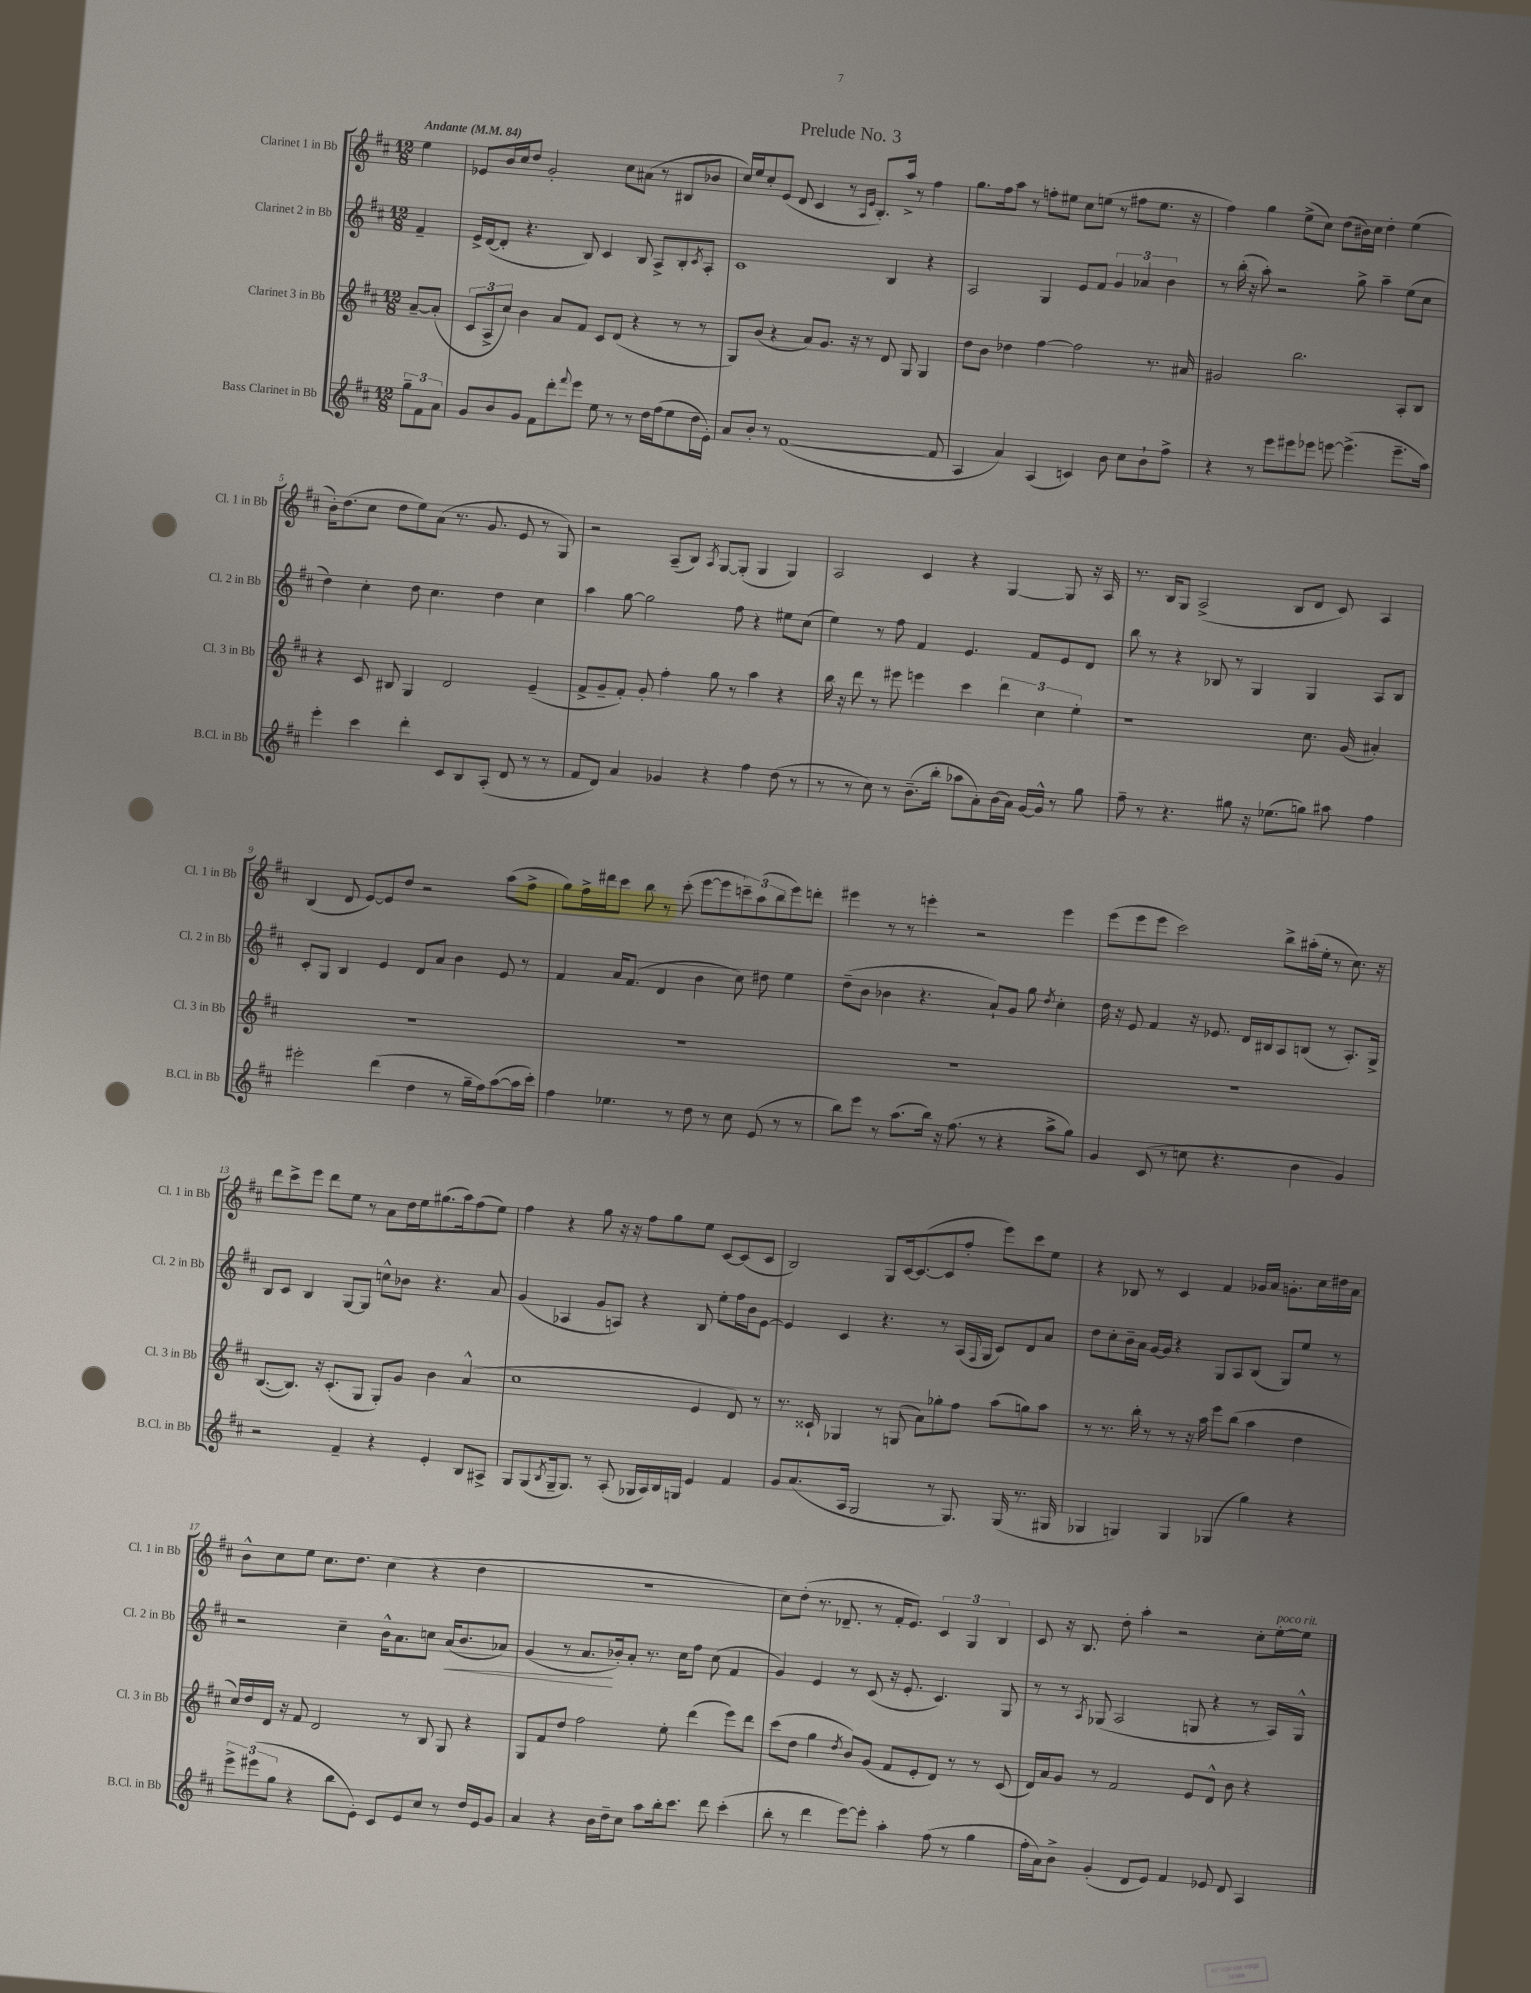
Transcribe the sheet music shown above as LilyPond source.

\header { title = "Prelude No. 3" }
<<
\new StaffGroup <<
\new Staff = "s0" \with { instrumentName = "Clarinet 1 in Bb" shortInstrumentName = "Cl. 1 in Bb" } {
    \clef treble \key d \major \numericTimeSignature \time 12/8 \partial 4 \tempo "Andante" 4 = 84
    e''4 |
    ees'8 b'16 cis''16 d''8 g'2-. cis''8 ais'8( r8 bis8 bes'8 |
    cis''16) e''16 cis''8-. e'8( d'8 cis'4 r8 \grace { a16 e'16 } b8.-.) a''16-> r8 fis''4 |
    g''8. fis''16 a''8 r8 f''8-. eis''8 cis''8 e''8( r8 fis''8 e''8. r16 |
    fis''4) g''4 e''8->( cis''8) d''8( bis'16) cis''16 d''4-. e''4( |
    b'16-.) d''8.( cis''8 d''8 e''8) a'8( r8. g'8. e'8 r8 g8) |
    r2 a8--( b8) \acciaccatura { a8 } g8~ g8-.( g4 g4) |
    a2 cis'4 r4 g4~ g8 r16 a16 |
    r8. b16 g8 a2->( b8 d'8 cis'8) a4 |
    b4( d'8 e'8~) e'8 d''8 r2 a''8( fis''8-> |
    g''8) fis''16-> dis'''16 cis'''8 b''8 r8 cis'''8-.( e'''8~ e'''8 \tuplet 3/2 { c'''8--) a''8( b''8 } e'''8) d'''8-. |
    eis'''4 r8 r8 e'''4-. r2 e'''4 |
    e'''8( e'''8 e'''8 cis'''2) b''8-> ais''16-.( e''16-. r8 cis''8.) r16 |
    d'''8 cis'''8-> e'''8 d'''8 e''8 r8 a'8 d''16 e''16 gis''8.( a''16) fis''8( e''8) |
    fis''4 r4 g''8 r16 r16 fis''8 g''8 e''8 cis'8~ cis'8( cis'8 |
    b2) g8 cis'16~ cis'8.~( cis'8 fis''8-. e'''8) cis'''8 e''8 |
    r4 bes8 r8 cis'4 fis'4 ges'16 a'16 g'8.-. cis''16 dis''16 a'16 |
    b'8-^ cis''8 e''8 cis''8. d''8. cis''4( r4 d''4 |
    R1. |
    cis''8) d''8-.( r8. des'8.-- r8 fis'16-. e'8.) \tuplet 3/2 { cis'4 g4 b4 } |
    cis'8 r16 b8. d''8-. a''4-. r2 cis''8-. e''16~-.^\markup { \italic "poco rit." } e''16 \bar "|." |
}
\new Staff = "s1" \with { instrumentName = "Clarinet 2 in Bb" shortInstrumentName = "Cl. 2 in Bb" } {
    \clef treble \key d \major \numericTimeSignature \time 12/8 \partial 4
    fis'4-- |
    e'16-> d'16~( d'8-. r4. b8) cis'4 b8 a8-> b8-. \acciaccatura { cis'8 } a8-. |
    cis'1 b4 r4 |
    a2 g4 e'8 fis'8 \tuplet 3/2 { g'4 aes'4 b'4 } |
    r8 b''16-.( r16 a''8-.) r2 g''8-> a''4-- e''8( cis''8 |
    d''4) cis''4-. d''8 cis''4. d''4 cis''4 |
    a''4 g''8~ g''2 fis''8 r4 eis''8 cis''8( |
    e''4) r8 fis''8 fis'4 e'4. fis'8 e'8 d'8 |
    b''8 r8 r4 bes8 r8 g4 g4 a8 bes8 |
    cis'8-. g8 b4 e'4 d'8 a'8 b'4 e'8 r8 |
    fis'4 a'16 fis'8.( d'4 b'4 cis''8) dis''8 e''4 |
    d''8--( b'8 bes'4 r4. a'8-!) g'8 g''8 \acciaccatura { d''8 } cis''4-. |
    d''16 r16 e'8 fis'4 r16 ees'8. d'16 bis16 a8 b8( r8 a8.-.) g16-> |
    b8 cis'8 b4 g8~ g8 c''8-^ bes'8 r4. a'8 |
    g'4( aes4 g'8 a8) r4 b8 e''8-. fis''16 b'16 e'8~ |
    e'4 cis'4 r4. r8 a16( \appoggiatura { fis8 } g16 cis'8) d'8 a'8 |
    d''8 cis''8-. b'16-- a'16 g'16~ g'16 r4 g8 a8 b8( g8) e''8 r8 |
    r2 cis''4-- b'16-^ a'8. c''8 a'16\<( b'8. aes'8) |
    g'4( r8 a'8.\! bes'16-.) a'8-. r8. cis''16 fis''8 cis''8( fis'4 |
    g'4) e'4 r8 cis'8( r16 e'8.-. cis'4.) g8 |
    r8 r8 \acciaccatura { a8 } ges8( a2 g8 r4 r8 a16) g16-^ \bar "|." |
}
\new Staff = "s2" \with { instrumentName = "Clarinet 3 in Bb" shortInstrumentName = "Cl. 3 in Bb" } {
    \clef treble \key d \major \numericTimeSignature \time 12/8 \partial 4
    a'8~-- a'8-.( |
    \tuplet 3/2 { cis'8 a8-> cis''8) } b'4 a'8 fis'8 cis'8 d'8( r4 r8 r8 |
    g8) b'8( r4 a'8) g'8. r16 r8 d'8 g8 g4 |
    d''8 b'8 des''4 fis''4~ fis''2 r8. ais'16 |
    gis'2 b''2. a8-. b8 |
    r4 cis'8 bis8 g4 d'2 e'4--( |
    fis'8-> g'8-- fis'8-.) g'8-. fis''4-. g''8 r8 a''4 r4 |
    b''16 r16 d'''8 r8 eis'''8 e'''4 cis'''4 \tuplet 3/2 { d'''4 cis''4 e''4-. } |
    r1 cis''8. g'16( ais'4-.) |
    R1. |
    R1. |
    R1. |
    R1. |
    b8.~( b8.) r16 cis'8.-.( g8 g8-.) g'8 b'4 a'4-^( |
    cis''1 e'4 d'8) r8 |
    r8. cisis'16-! ges4 r8 g8( a'8) ges''8-. fis''8 a''8( g''8) a''8 |
    r8 r8. b''16-. r8 r8 r16 a''16 e'''8 b''8( a''4 d''4 |
    cis''16) d''16 d'16 r16 fis'8 d'2 r8 b8 g8 r4 |
    g8 fis'8 d''8 fis''2 e''8-. d'''4( e'''8) d'''8 |
    cis'''8( d''8 g''4 \acciaccatura { d''8 } b'8) g'8( fis'8 e'8-. d'8) r8 r8 cis'8( |
    d'16) a'16 g'8 r8 fis'2 e'8 d'8-^ b'8 r4 \bar "|." |
}
\new Staff = "s3" \with { instrumentName = "Bass Clarinet in Bb" shortInstrumentName = "B.Cl. in Bb" } {
    \clef treble \key d \major \numericTimeSignature \time 12/8 \partial 4
    \tuplet 3/2 { g''8-- fis'8 a'8 } |
    g'8 b'8 g'8 fis'8 d'''8-. \appoggiatura { fis'''8 } e'''8 e''8 r8 r8 d''16 fis''16( e''8 d''16 e'16-.) |
    a'8 b'8-. r8 fis'1~( fis'8 |
    a4 a'4) a4( c'4) b'8 cis''8 b'8-! fis''8-> |
    r4 r8 e'''8 eis'''8 ees'''8 e'''8~ e'''4.->( e'''8.-- a''16) |
    e'''4-. cis'''4 d'''4-. cis'8 b8 a8-.( d'8 r8 r8 |
    fis'8 d'8) a'4 ges'4 r4 fis''4 d''8( r8 |
    r8 r8 cis''8) r8 b'8.--( b''16-. aes''8 a'8-.) b'16( a'16) g'16~ g'16-^ r8 g''8 |
    fis''8-- r8 r4. gis''8 r16 ees''8.( g''8) ais''8 fis''4 |
    eis'''2-. d'''4( d''4 r8 g''16-- fis''16) a''8~( a''16 cis'''16-.) |
    fis''4 ees''4. r8 d''8 r8 cis''8 e'8( r8 r8 |
    b''8) e'''8 r8 a''8.( b''16) r16 fis''8.( r8 r4 a''8-> g''8) |
    g'4 cis'8( r8 c''8 r4. b'4 g'4) |
    r2 fis'4-- r4 e'4-. b8 ais8-> |
    g8 g8( \acciaccatura { b8 } g16-- g8.) r8 a8-.( ges16 a16) b16 g16 e'4 fis'4 |
    g'8 a'8.( a16 g2 r8 g8.) g16( r8. gis16 |
    ges4 g4) g4 ges4( g''4) r4 |
    \tuplet 3/2 { e'''8-> eis'''8( g''8 } r4 b''8 e'8-.) cis'8 e'8 cis''8 r8 d''16 e'16 g'8 |
    a'4 r4 b'16 d''16-- cis''8 a''8 b''16-. cis'''8. d'''8 cis'''4-.( |
    b''8-. r8 d'''4 e'''8~) e'''8-. a''4-. fis''8( r8 g''4 |
    fis''16-. a'16) b'8-> g'4-.( d'8 e'8) fis'4 ees'8 d'8 a4 \bar "|." |
}
>>
>>
